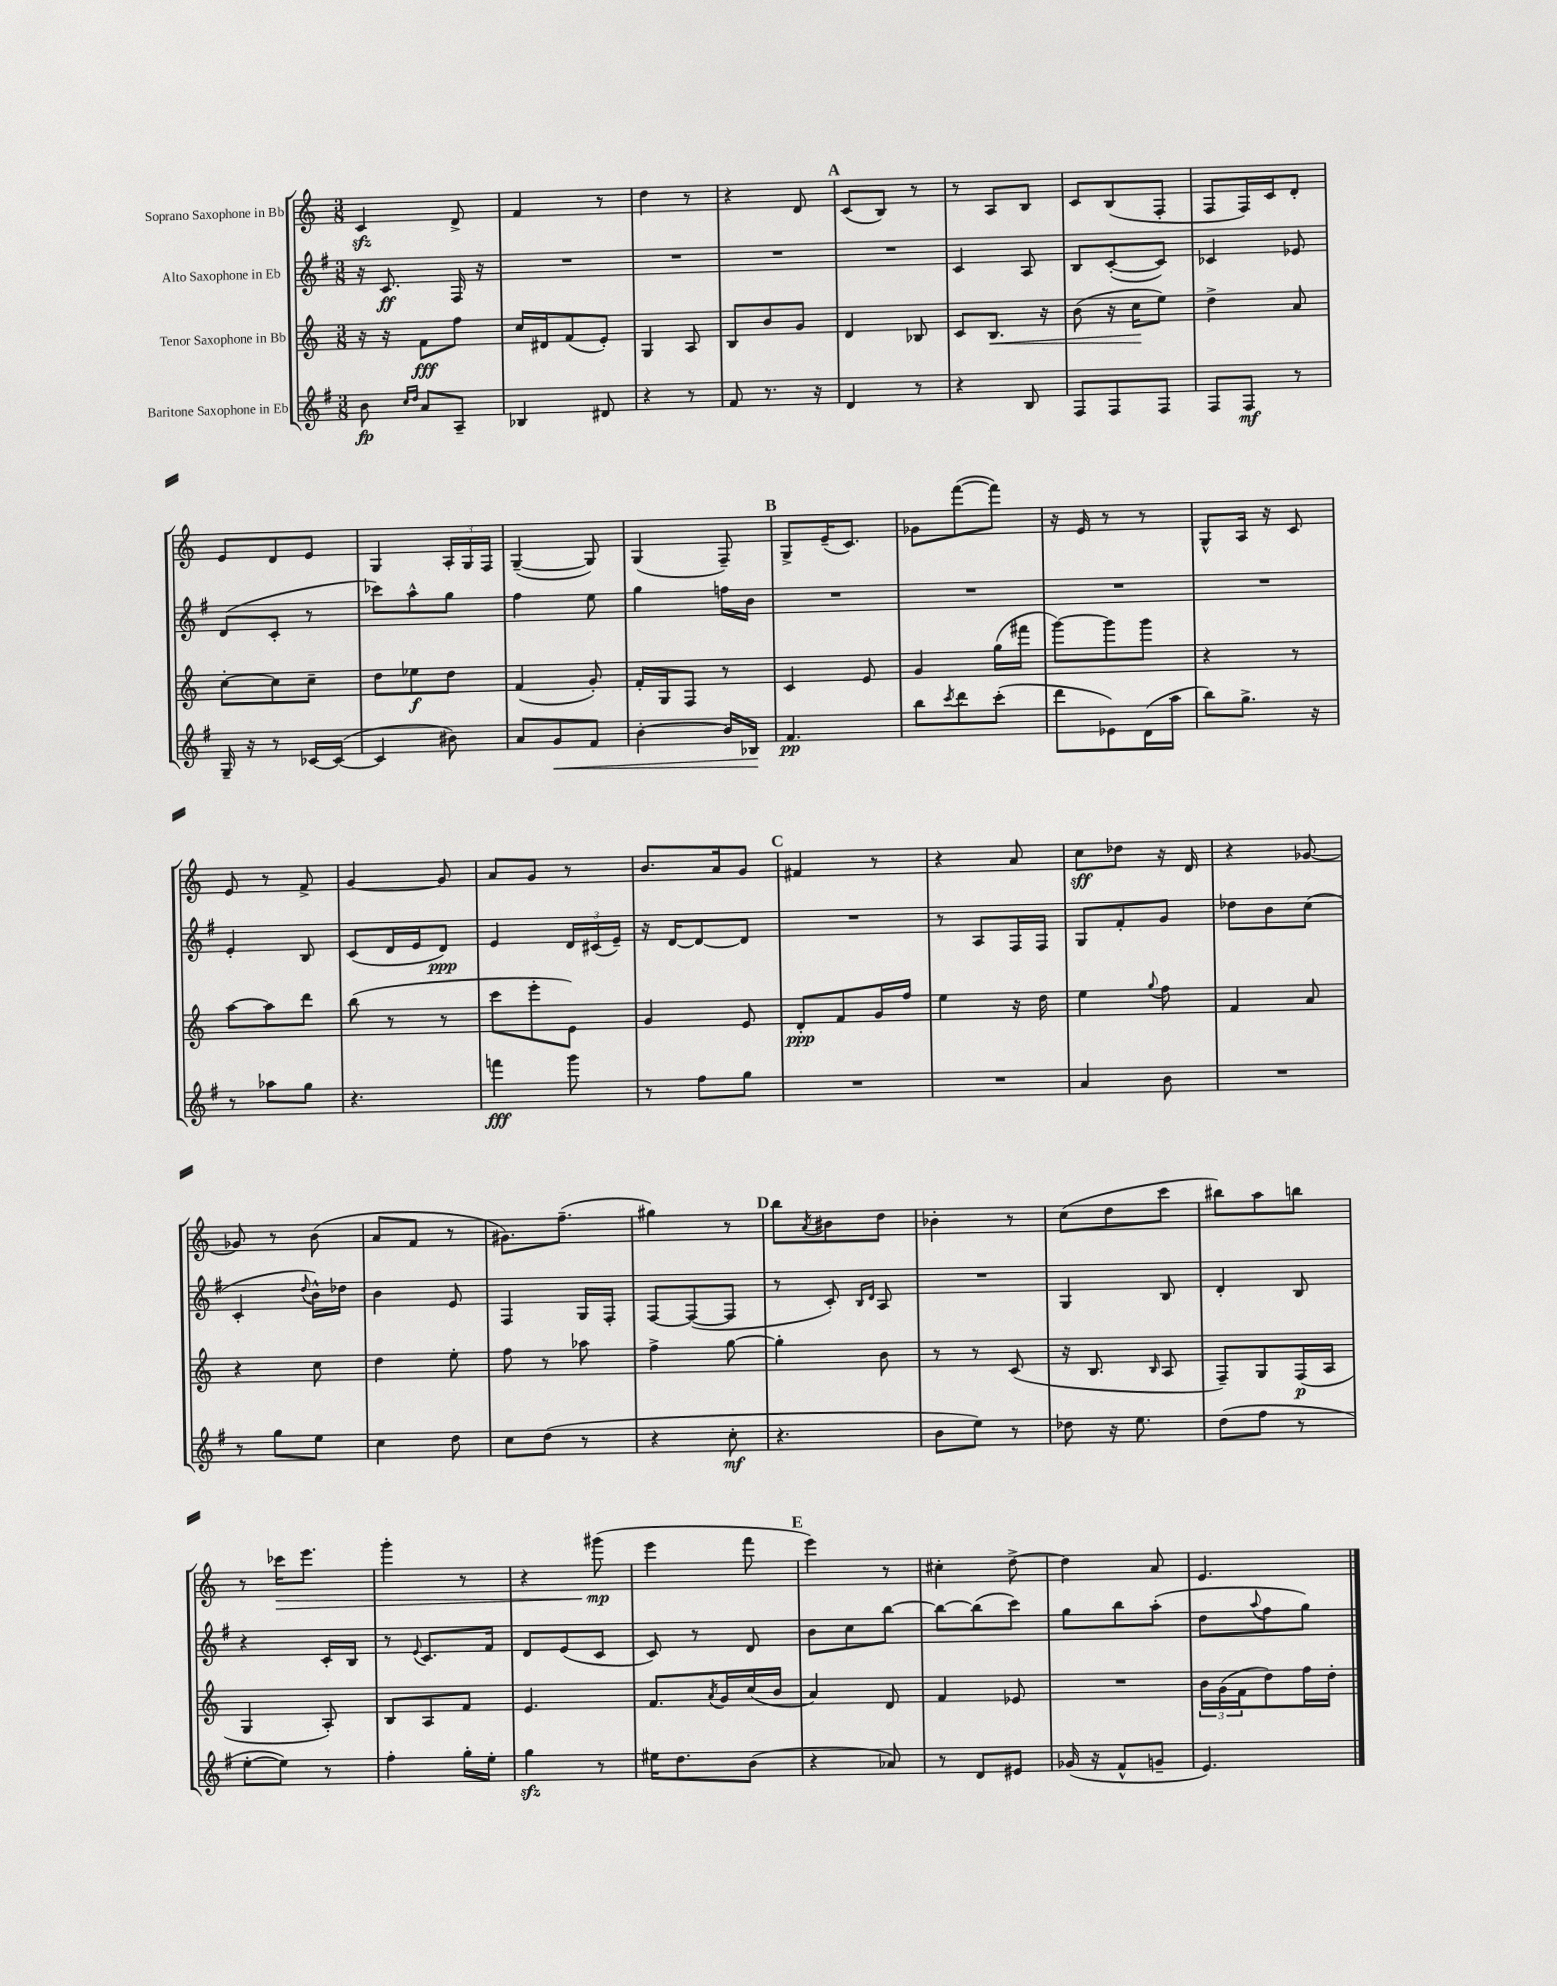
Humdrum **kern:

**kern	**dynam	**kern	**dynam	**kern	**dynam	**kern	**dynam
*part4	*part4	*part3	*part3	*part2	*part2	*part1	*part1
*staff4	*staff4	*staff3	*staff3	*staff2	*staff2	*staff1	*staff1
*I"Baritone Saxophone in Eb	*	*I"Tenor Saxophone in Bb	*	*I"Alto Saxophone in Eb	*	*I"Soprano Saxophone in Bb	*
*clefG2	*	*clefG2	*	*clefG2	*	*clefG2	*
*k[f#]	*	*k[]	*	*k[f#]	*	*k[]	*
*M3/8	*	*M3/8	*	*M3/8	*	*M3/8	*
=1	=1	=1	=1	=1	=1	=1	=1
8b\	fp	16r	.	16r	.	4czz/	.
.	.	16r	.	8.c/	ff	.	.
16qqcc/LL	.	.	.	.	.	.	.
16qqdd/JJ	.	.	.	.	.	.	.
8a/L	.	8f\L	fff	.	.	.	.
8A~/J	.	8ff\J	.	16F#/	.	8d^/	.
.	.	.	.	16r	.	.	.
=2	=2	=2	=2	=2	=2	=2	=2
4B-X/	.	16cc/LL	.	4.r	.	4f/	.
.	.	16d#X/J	.	.	.	.	.
.	.	(8f/	.	.	.	.	.
8d#X/	.	8e'/J)	.	.	.	8r	.
=3	=3	=3	=3	=3	=3	=3	=3
4r	.	4G/	.	4.r	.	4dd\	.
8r	.	8A/	.	.	.	8r	.
=4	=4	=4	=4	=4	=4	=4	=4
8f#/	.	8B/L	.	4.r	.	4r	.
8.r	.	8b/	.	.	.	.	.
.	.	8g/J	.	.	.	8d/	.
16r	.	.	.	.	.	.	.
!!LO:REH:place=s1:t=A
=5	=5	=5	=5	=5	=5	=5	=5
4d/	.	4d/	.	4.r	.	(8c/L	.
.	.	.	.	.	.	8B/J)	.
8r	.	8B-X/	.	.	.	8r	.
=6	=6	=6	=6	=6	=6	=6	=6
4r	.	8c/L	.	4c/	.	8r	.
!	!	!	!LO:HP:b	!	!	!	!
.	.	8.B/J	<	.	.	8A/L	.
8B/	.	.	.	8A/	.	8B/J	.
.	.	16r	.	.	.	.	.
=7	=7	=7	=7	=7	=7	=7	=7
8F#/L	.	(8b\	.	8B/L	.	8c/L	.
8F#/	.	16r	.	([8c'/	.	(8B/	.
.	.	16cc\KL	.	.	.	.	.
8F#/J	.	8ee\J)	[	8c/J])	.	8F'/J	.
=8	=8	=8	=8	=8	=8	=8	=8
8F#/L	.	4dd^\	.	4c-X/	.	8F/L	.
8F#/J	mf	.	.	.	.	16F/L)	.
.	.	.	.	.	.	16c/J	.
8r	.	8a/	.	8e-X/	.	8d'/J	.
!!LO:LB:g=z
=9	=9	=9	=9	=9	=9	=9	=9
16G~/	.	[8cc'\L	.	(8d/L	.	8e/L	.
16r	.	.	.	.	.	.	.
8r	.	8cc\]	.	8c'/J	.	8d/	.
[16c-X/LL	.	8cc~\J	.	8r	.	8e/J	.
(16c-/JJ_	.	.	.	.	.	.	.
=10	=10	=10	=10	=10	=10	=10	=10
4c-/]	.	8dd\L	.	8ccc-X\L)	.	4G/	.
.	.	8ee-X\	f	8aa^^\	.	.	.
8b#X\)	.	8dd\J	.	8gg\J	.	24A'/LL	.
.	.	.	.	.	.	24G/	.
.	.	.	.	.	.	24F/JJ	.
=11	=11	=11	=11	=11	=11	=11	=11
8a/L	.	(4f/	.	4ff#\	.	([4G~/	.
!	!LO:HP:b	!	!	!	!	!	!
8g/	<	.	.	.	.	.	.
8f#/J	.	8g'/)	.	8ee\	.	8G/])	.
=12	=12	=12	=12	=12	=12	=12	=12
[4b'\	.	16f'/LL	.	4gg\	.	(4G/	.
.	.	16G/J	.	.	.	.	.
.	.	8F/J	.	.	.	.	.
16b/LL]	.	8r	.	16ffn\LL	.	8F~/)	.
16B-X/JJ	.	.	.	16b\JJ	.	.	.
.	[	.	.	.	.	.	.
!!LO:REH:place=s1:t=B
=13	=13	=13	=13	=13	=13	=13	=13
4.f#/	pp	4c/	.	4.r	.	8G^/L	.
.	.	.	.	.	.	(16e~/K	.
.	.	.	.	.	.	8.c/J)	.
.	.	8e/	.	.	.	.	.
=14	=14	=14	=14	=14	=14	=14	=14
8bb\L	.	4g/	.	4.r	.	8g-X\L	.
8qccc/	.	.	.	.	.	.	.
8ddd\	.	.	.	.	.	([8fff\	.
(8ccc'\J	.	(16gg\LL	.	.	.	8fff\J])	.
.	.	16fff#X\JJ	.	.	.	.	.
=15	=15	=15	=15	=15	=15	=15	=15
8ddd\L	.	[8ggg\L)	.	4.r	.	16r	.
.	.	.	.	.	.	16e/	.
8e-X\)	.	8ggg\]	.	.	.	8r	.
(16d\L	.	8ggg\J	.	.	.	8r	.
16aa\JJ	.	.	.	.	.	.	.
=16	=16	=16	=16	=16	=16	=16	=16
8bb\L)	.	4r	.	4.r	.	8G^^/L	.
8.gg^\J	.	.	.	.	.	16A/Jk	.
.	.	.	.	.	.	16r	.
.	.	8r	.	.	.	8c/	.
16r	.	.	.	.	.	.	.
!!LO:LB:g=z
=17	=17	=17	=17	=17	=17	=17	=17
8r	.	[8aa\L	.	4e'/	.	8e/	.
8aa-X\L	.	8aa\]	.	.	.	8r	.
8gg\J	.	8ddd\J	.	8B/	.	8f^/	.
=18	=18	=18	=18	=18	=18	=18	=18
4.r	.	(8bb\	.	(8c/L	.	[4g/	.
.	.	8r	.	16d/L	.	.	.
.	.	.	.	16e/J	.	.	.
.	.	8r	.	8d/J)	ppp	8g/]	.
=19	=19	=19	=19	=19	=19	=19	=19
4fffn\	fff	8ccc\L	.	4e/	.	8a/L	.
.	.	8eee'\	.	.	.	8g/J	.
8ggg\	.	8e\J)	.	24d/LL	.	8r	.
.	.	.	.	(24c#X/	.	.	.
.	.	.	.	24e~/JJ)	.	.	.
=20	=20	=20	=20	=20	=20	=20	=20
8r	.	4g/	.	16r	.	8.b/L	.
.	.	.	.	[16d/KL	.	.	.
8ff#\L	.	.	.	8d/_	.	.	.
.	.	.	.	.	.	16a/k	.
8gg\J	.	8e/	.	8d/J]	.	8g/J	.
!!LO:REH:place=s1:t=C
=21	=21	=21	=21	=21	=21	=21	=21
4.r	.	8d'/L	ppp	4.r	.	4f#X/	.
.	.	8f/	.	.	.	.	.
.	.	16g/L	.	.	.	8r	.
.	.	16ff/JJ	.	.	.	.	.
=22	=22	=22	=22	=22	=22	=22	=22
4.r	.	4ee\	.	8r	.	4r	.
.	.	.	.	8A/L	.	.	.
.	.	16r	.	16F#/L	.	8a/	.
.	.	16dd\	.	16F#/JJ	.	.	.
=23	=23	=23	=23	=23	=23	=23	=23
4a/	.	4ee\	.	8G/L	.	8cc\L	sff
.	.	.	.	8f#'/	.	8dd-X\J	.
.	.	8qqgg/	.	.	.	.	.
8b\	.	8ff\	.	8g/J	.	16r	.
.	.	.	.	.	.	16d/	.
=24	=24	=24	=24	=24	=24	=24	=24
4.r	.	4f/	.	8dd-X\L	.	4r	.
.	.	.	.	8b\	.	.	.
.	.	8a/	.	(8cc\J	.	[8g-X/	.
!!LO:LB:g=z
=25	=25	=25	=25	=25	=25	=25	=25
8r	.	4r	.	4c'/	.	8g-X/]	.
8gg\L	.	.	.	.	.	8r	.
.	.	.	.	8qqdd/	.	.	.
8ee\J	.	8cc\	.	16b^^\LL)	.	(8b\	.
.	.	.	.	16dd-X\JJ	.	.	.
=26	=26	=26	=26	=26	=26	=26	=26
4cc\	.	4dd\	.	4b\	.	8a/L	.
.	.	.	.	.	.	8f/J	.
8dd\	.	8ee'\	.	8e/	.	8r	.
=27	=27	=27	=27	=27	=27	=27	=27
8cc\L	.	8ff\	.	4F#/	.	8.g#X\L)	.
(8dd\J	.	8r	.	.	.	.	.
.	.	.	.	.	.	(8.ff~\J	.
8r	.	8aa-X\	.	16G/LL	.	.	.
.	.	.	.	16F#'/JJ	.	.	.
=28	=28	=28	=28	=28	=28	=28	=28
4r	.	4ff^\	.	[8F#/L	.	4gg#X\)	.
.	.	.	.	(8F#/_	.	.	.
8cc'\	mf	[8gg\	.	8F#/J]	.	8r	.
!!LO:REH:place=s1:t=D
=29	=29	=29	=29	=29	=29	=29	=29
4.r	.	4gg'\]	.	8r	.	8bb\L	.
.	.	.	.	.	.	8qa/	.
.	.	.	.	8c'/)	.	8b#X\	.
.	.	.	.	16qqB/LL	.	.	.
.	.	.	.	16qqd/JJ	.	.	.
.	.	8b\	.	8A/	.	8dd\J	.
=30	=30	=30	=30	=30	=30	=30	=30
8b\L	.	8r	.	4.r	.	4b-X'\	.
8ee\J)	.	8r	.	.	.	.	.
8r	.	(8c/	.	.	.	8r	.
=31	=31	=31	=31	=31	=31	=31	=31
8dd-X\	.	16r	.	4G/	.	(8cc\L	.
.	.	8.B/	.	.	.	.	.
16r	.	.	.	.	.	8dd\	.
8.ee\	.	.	.	.	.	.	.
.	.	16qqB/	.	.	.	.	.
.	.	8A/	.	8B/	.	8ccc\J	.
=32	=32	=32	=32	=32	=32	=32	=32
(8dd\L	.	8F~/L)	.	4d'/	.	8bb#X\L)	.
8ff#\J	.	8G/	.	.	.	8aa\	.
8r	.	(16F/L	p	8B/	.	8bbn\J	.
.	.	16A/JJ	.	.	.	.	.
!!LO:LB:g=z
=33	=33	=33	=33	=33	=33	=33	=33
[8ee'\L	.	4G/	.	4r	.	8r	.
!	!	!	!	!	!	!	!LO:HP:b
8ee\J])	.	.	.	.	.	16ccc-X\KL	>
.	.	.	.	.	.	8.eee\J	.
8r	.	8A'/)	.	16c'/LL	.	.	.
.	.	.	.	16B/JJ	.	.	.
=34	=34	=34	=34	=34	=34	=34	=34
4ff#'\	.	8B/L	.	8r	.	4ggg'\	.
.	.	.	.	8qqe/	.	.	.
.	.	8A/	.	8.c/L	.	.	.
16gg'\LL	.	8f/J	.	.	.	8r	.
16ee'\JJ	.	.	.	16f#/Jk	.	.	.
=35	=35	=35	=35	=35	=35	=35	=35
4ggzz\	.	4.e/	.	8d/L	.	4r	.
.	.	.	.	(8e/	.	.	.
8r	.	.	.	8c/J	.	(8ggg#X\	mp
.	.	.	.	.	.	.	]
=36	=36	=36	=36	=36	=36	=36	=36
16ee#X\KL	.	8.f/L	.	8c/)	.	4eee\	.
8.dd\	.	.	.	.	.	.	.
.	.	.	.	8r	.	.	.
.	.	8qa/	.	.	.	.	.
.	.	16g/L	.	.	.	.	.
(8b\J	.	(16cc/	.	8d/	.	8fff\	.
.	.	16b/JJ	.	.	.	.	.
!!LO:REH:place=s1:t=E
=37	=37	=37	=37	=37	=37	=37	=37
4r	.	4a/)	.	8b\L	.	4eee\)	.
.	.	.	.	8cc\	.	.	.
8a-X/)	.	8d/	.	[8bb\J	.	8r	.
=38	=38	=38	=38	=38	=38	=38	=38
8r	.	4f/	.	8bb\L_	.	4cc#X'\	.
8d/L	.	.	.	(8bb\]	.	.	.
8e#X/J	.	8e-X/	.	8ccc\J)	.	[8dd^\	.
=39	=39	=39	=39	=39	=39	=39	=39
(16g-X/	.	4.r	.	8gg\L	.	4dd\]	.
16r	.	.	.	.	.	.	.
8f#^^/L	.	.	.	8bb\	.	.	.
8gn~/J	.	.	.	(8aa'\J	.	8a/	.
=40	=40	=40	=40	=40	=40	=40	=40
4.e/)	.	24b\LL	.	8dd\L	.	4.e/	.
.	.	(24g\	.	.	.	.	.
.	.	24f\J	.	.	.	.	.
.	.	.	.	8qqaa/	.	.	.
.	.	8dd\)	.	8ff#\	.	.	.
.	.	16ff\L	.	8gg\J)	.	.	.
.	.	16dd'\JJ	.	.	.	.	.
==	==	==	==	==	==	==	==
*-	*-	*-	*-	*-	*-	*-	*-
